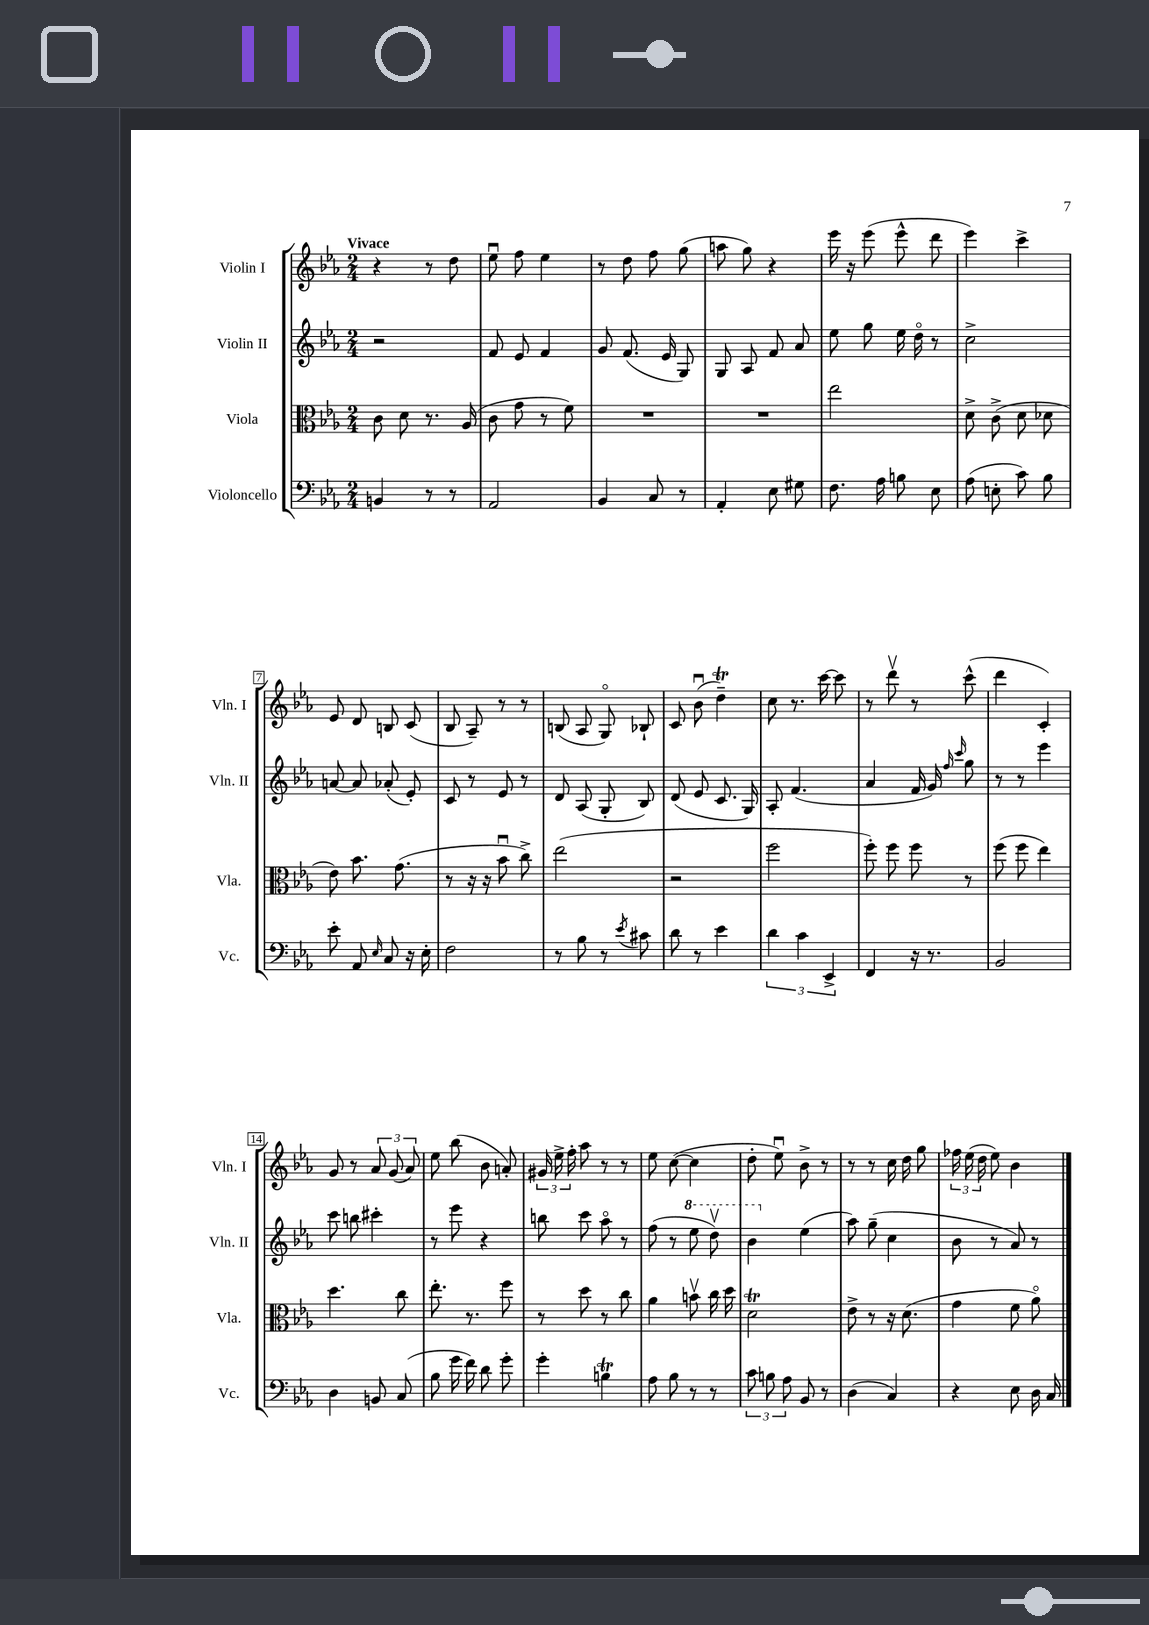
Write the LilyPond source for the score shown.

<<
\new StaffGroup <<
\new Staff = "s0" \with { instrumentName = "Violin I" shortInstrumentName = "Vln. I" } {
    \clef treble \key ees \major \numericTimeSignature \time 2/4 \tempo "Vivace"
    \autoBeamOff r4 r8 d''8 |
    ees''8\downbow f''8 ees''4 |
    r8 d''8 f''8 g''8( |
    a''8 g''8) r4 |
    ees'''16 r16 ees'''8( ees'''8-^ d'''8 |
    ees'''4) c'''4-> |
    ees'8 d'8 b8 c'8( |
    bes8 aes8--) r8 r8 |
    b8( aes8 g8\flageolet) bes8-! |
    c'8 bes'8\downbow( d''4--\trill) |
    c''8 r8. c'''16~ c'''8 |
    r8 d'''8\upbow r8 c'''8-^( |
    d'''4 c'4-.) |
    g'8 r8 \tuplet 3/2 { aes'8 g'8( aes'8) } |
    ees''8 bes''8( bes'8 a'8-.) |
    \tuplet 3/2 { gis'16 ees''16-> f''16-. } aes''8 r8 r8 |
    ees''8 c''8~( c''4 |
    d''8-. ees''8\downbow) bes'8-> r8 |
    r8 r8 c''16 d''16 g''8 |
    \tuplet 3/2 { fes''16 ees''16( d''16 } ees''8) bes'4 \bar "|." |
}
\new Staff = "s1" \with { instrumentName = "Violin II" shortInstrumentName = "Vln. II" } {
    \clef treble \key ees \major \numericTimeSignature \time 2/4
    \autoBeamOff r2 |
    f'8 ees'8 f'4 |
    g'8 f'8.( ees'16 g8) |
    g8 aes8 f'8 aes'8 |
    ees''8 g''8 ees''16 d''16\flageolet r8 |
    c''2-> |
    a'8~ a'8 aes'8-.( ees'8-.) |
    c'8 r8 ees'8 r8 |
    d'8 aes8( g8-. bes8) |
    d'8( ees'8 c'8. g16) |
    aes8-. f'4.( |
    aes'4 f'16 g'16) \grace { f''16 c'''16 } g''8 |
    r8 r8 ees'''4 |
    c'''8 b''8 cis'''4-. |
    r8 ees'''8 r4 |
    b''8 c'''8 aes''8\flageolet r8 |
    f''8( r8 \ottava #1 ees'''8 d'''8\upbow) |
    bes''4 \ottava #0 ees''4( |
    aes''8) g''8--( c''4 |
    bes'8 r8 aes'8) r8 \bar "|." |
}
\new Staff = "s2" \with { instrumentName = "Viola" shortInstrumentName = "Vla." } {
    \clef alto \key ees \major \numericTimeSignature \time 2/4
    \autoBeamOff c'8 d'8 r8. aes16( |
    c'8 g'8 r8 f'8) |
    R2 |
    R2 |
    ees''2 |
    d'8-> c'8->( d'8 des'8 |
    ees'8) bes'8. g'8.( |
    r8 r16 r16 bes'8\downbow c''8->) |
    ees''2( |
    r2 |
    f''2 |
    f''8-.) f''8 f''8 r8 |
    f''8( f''8 ees''4) |
    d''4. c''8 |
    ees''8.-. r8. f''8 |
    r8 d''8 r8 c''8 |
    aes'4 b'8\upbow c''16 d''16 |
    d'2\trill |
    ees'8-> r8 r16 d'8.( |
    g'4 f'8 aes'8\flageolet) \bar "|." |
}
\new Staff = "s3" \with { instrumentName = "Violoncello" shortInstrumentName = "Vc." } {
    \clef bass \key ees \major \numericTimeSignature \time 2/4
    \autoBeamOff b,4 r8 r8 |
    aes,2 |
    bes,4 c8 r8 |
    aes,4-. ees8 gis8 |
    f8. aes16 b8 ees8 |
    aes8( e8-. c'8) bes8 |
    ees'8-. aes,8 \grace { ees16 } c8 r16 ees16-. |
    f2 |
    r8 bes8 r8 \acciaccatura { ees'8 } cis'8 |
    d'8 r8 ees'4 |
    \tuplet 3/2 { d'4 c'4 ees,4-> } |
    f,4 r16 r8. |
    bes,2 |
    d4 b,8 c8( |
    bes8 g'16 f'16) d'8 g'8-. |
    g'4-. b4\trill |
    aes8 bes8 r8 r8 |
    \tuplet 3/2 { c'8 b8 aes8 } bes,8 r8 |
    d4( c4) |
    r4 ees8 d16 c16 \bar "|." |
}
>>
>>
\layout { \context { \Score \override BarNumber.stencil = #(make-stencil-boxer 0.1 0.3 ly:text-interface::print) } }
